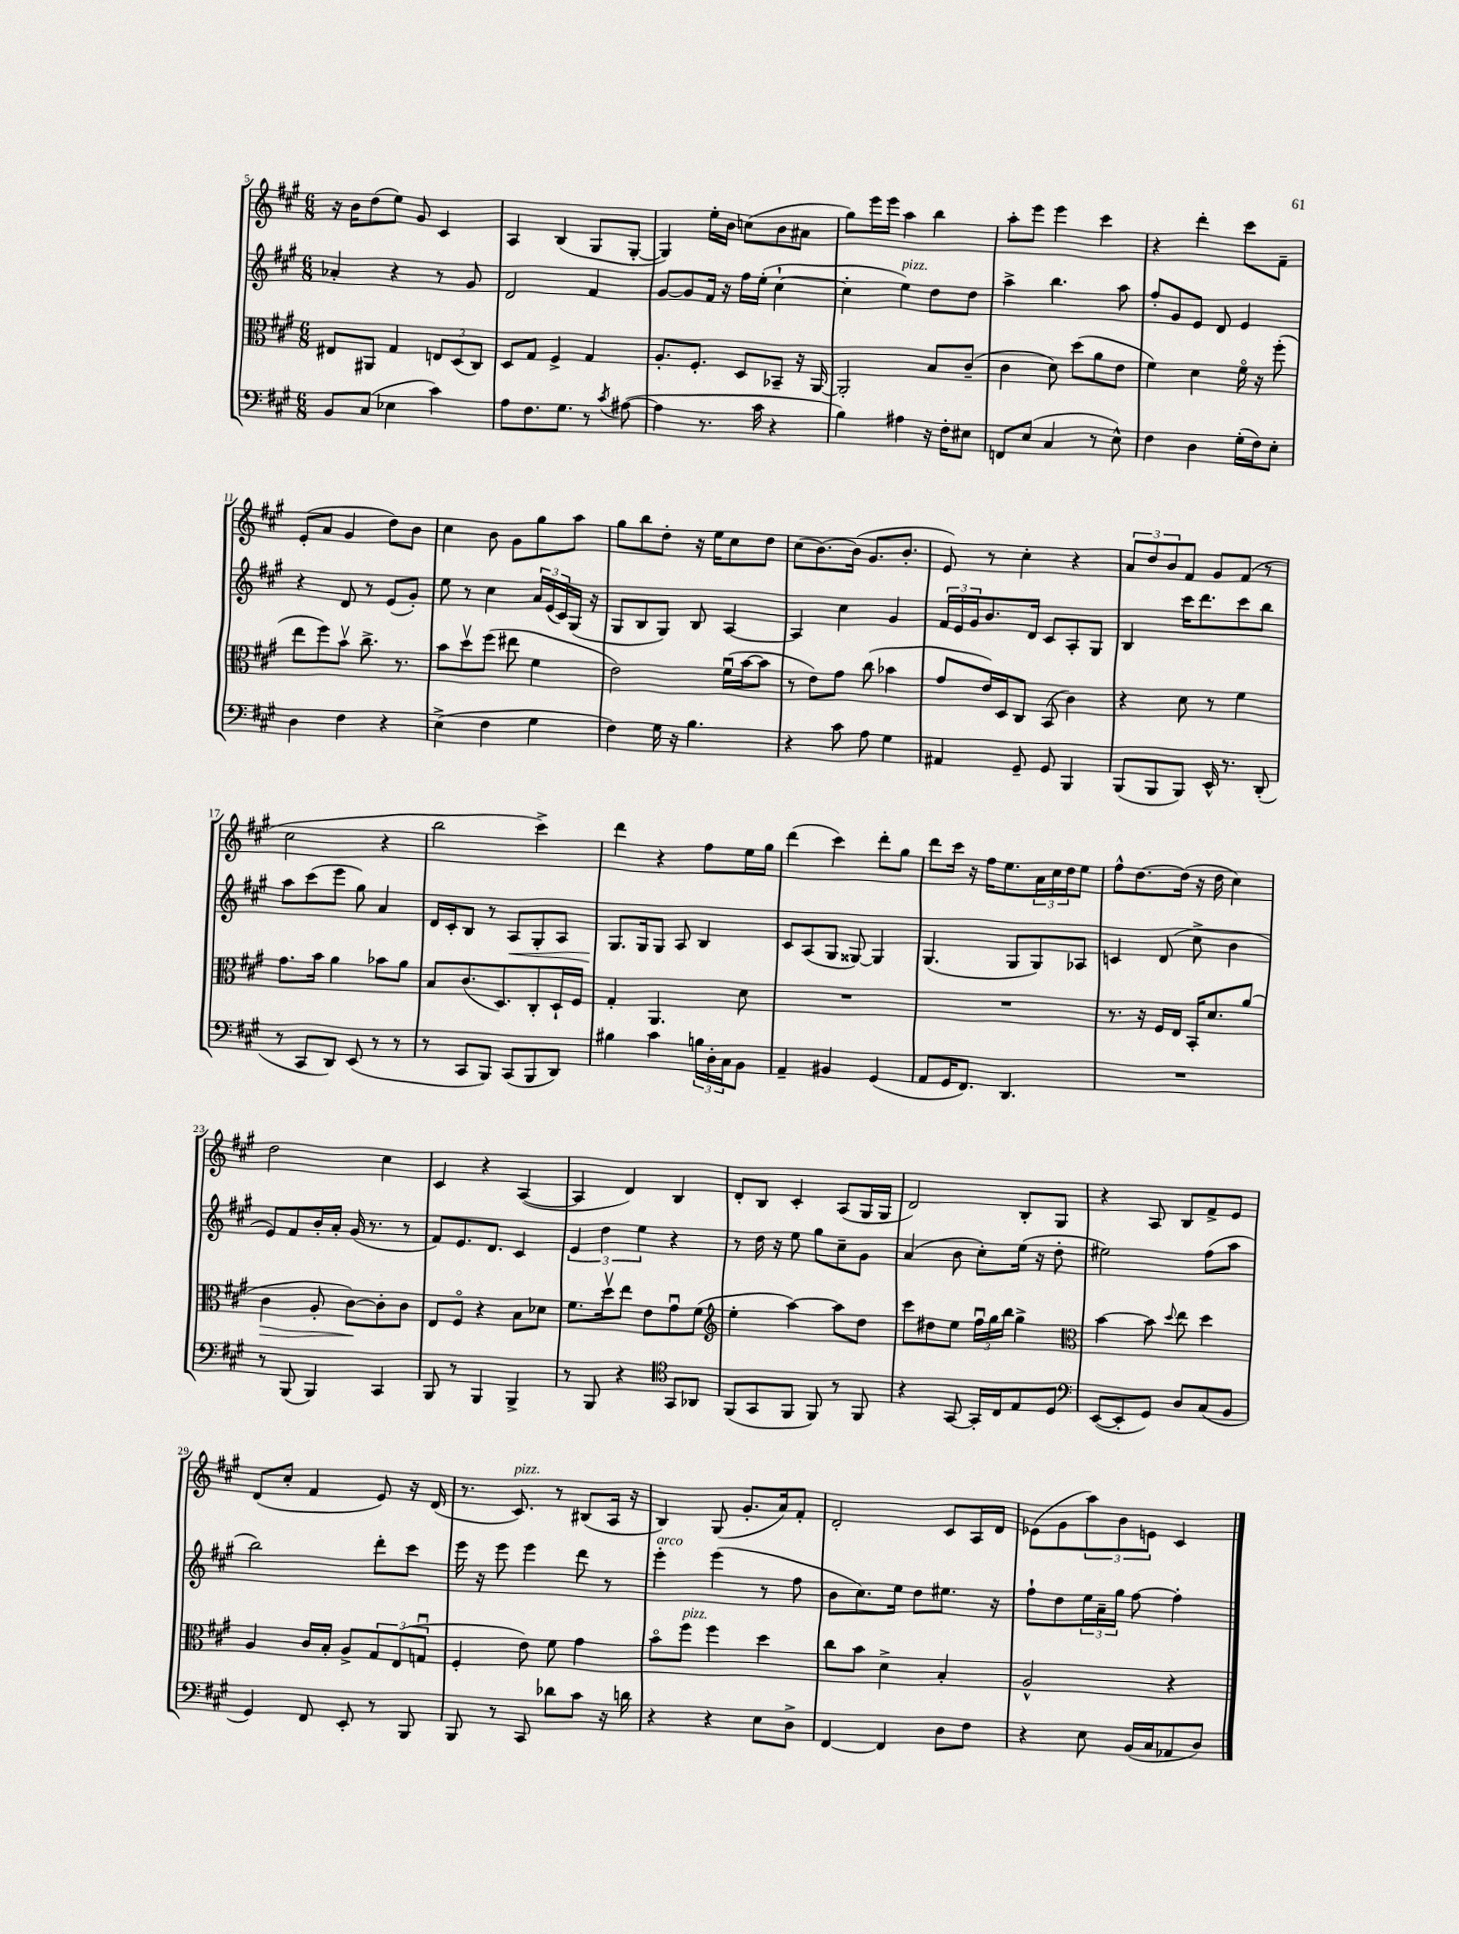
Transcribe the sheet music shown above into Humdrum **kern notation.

**kern	**kern	**kern	**kern
*staff4	*staff3	*staff2	*staff1
*clefF4	*clefC3	*clefG2	*clefG2
*k[f#c#g#]	*k[f#c#g#]	*k[f#c#g#]	*k[f#c#g#]
*M6/8	*M6/8	*M6/8	*M6/8
8BB	8E#	4a-'	16r
.	.	.	16b
(8C#	8AA#	.	(8dd
4E-	4G#	4r	8ee)
.	.	.	8g#
4c#)	12E	8r	4c#
.	(12D	.	.
.	.	8g#	.
.	12C#)	.	.
=	=	=	=
8A	8D	2d	4A
8.F#	8G#	.	.
.	4F#^	.	(4B
8.G#	.	.	.
8r	4G#	4f#	8G#
8qc#	.	.	.
([8A#	.	.	[8G#'
=	=	=	=
4A#]	8.A'	[8g#	4G#])
.	.	8g#]	.
.	8.F#'	.	.
8.r	.	16f#	16ee'
.	.	16r	16b
.	8D	16ff#	(8cc
16c#	.	(16ee'	.
4r	8BB-~	[4cc#`	8b
.	16r	.	8a#
.	[16AA	.	.
=	=	=	=
4B)	2AA']	4cc#']	8gg#)
.	.	.	16eee
.	.	.	16eee
4A#	.	4ee)	4aa
16r	8B	8dd	4bb
16F#'	.	.	.
8E#	(8c#~	8dd	.
=	=	=	=
8FF	4c#	4aa^	8aa'
(8E	.	.	8eee
4C#	8d)	4.bb	4eee
.	(8dd	.	.
8r	8a	.	4ccc#
8E^^)	8e	8aa	.
=	=	=	=
4F#	4f#)	8ff#'	4r
.	.	8g#	.
4D	4d	8e	4ddd'
.	.	8d	.
(16G#'	16f#o	4e	8ccc#
16F#)	16r	.	.
8E'	(8ff#'	.	8f#~
=	=	=	=
4D	8ee	4r	(8e'
.	8ff#)	.	8a
4F#	8bv	8d	4g#
.	8.cc#^	8r	.
4r	.	(8e	8dd)
.	8.r	.	.
.	.	8g#')	8b
=	=	=	=
(4E^	8b	8ee	4cc#
.	8ddv	8r	.
4F#	(8ff#	4cc#	8b
.	8ee#	.	8g#
4G#	4f#	24a	8gg#
.	.	(24e	.
.	.	24c#)	.
.	.	(16G#	8aa
.	.	16r	.
=	=	=	=
4F#)	2e)	8G#	8gg#
.	.	8B	8bb
16G#	.	8G#)	8dd'
16r	.	.	.
4.B	.	8B	16r
.	.	.	16ee
.	(16f#u	[4A	8cc#
.	[16b	.	.
.	8b]	.	8dd
=	=	=	=
4r	8r	4A]	(8cc#
.	8e)	.	[8.b)
8c#	8g#	4cc#	.
.	.	.	(16b]
8A	(8cc#	.	8.g#
4G#	4b-	4g#	.
.	.	.	8.b'
=	=	=	=
4AA#	8g#	24f#	8e)
.	.	24e	.
.	.	24g#	.
.	16e)	8.b	8r
.	16D	.	.
8GG#~	8C#	.	4cc#'
.	.	16d	.
8GG#	(8BB	8c#	.
4BBB	4c#)	8A'	4r
.	.	8G#	.
=	=	=	=
(8BBB	4r	4B	12a
.	.	.	12dd
8BBB	.	.	.
.	.	.	12b
8BBB)	8d	16ccc#	8f#
.	.	8.ddd	.
16EE^^	8r	.	8g#
8.r	.	.	.
.	4f#	8ccc#	(8f#
(8DD'	.	8bb	8r
=	=	=	=
8r	8.g#	8aa	2cc#
8CC#	.	(8ccc#	.
.	16b	.	.
8DD)	4a	8eee	.
(8EE	.	8gg#)	.
8r	8b-	4a	4r
8r	8a	.	.
=	=	=	=
8r	8B	16d	2bb
.	.	16c#'	.
8CC#	(8.c#	8B	.
8BBB)	.	8r	.
.	8.D)	.	.
(8CC#	.	8A	.
8BBB	8C#'	8G#'	4ccc#^)
8DD)	16D`	8A	.
.	16F#	.	.
=	=	=	=
4B#	4G#'	8.G#	4ddd
.	.	16G#	.
4c#	4.AA	8G#	4r
.	.	8A	.
24B	.	4B	8ff#
24D'	.	.	.
24C#	.	.	.
8BB	8d	.	16ee
.	.	.	16gg#
=	=	=	=
4AA~	2.r	8c#	(4ddd
.	.	(8A	.
4BB#	.	8G#	4ccc#)
.	.	[8G##)	.
(4GG#	.	4G##]	8ddd'
.	.	.	8gg#
=	=	=	=
8AA	2.r	(4.G#	8ddd
16GG#	.	.	16ccc#
8.FF#)	.	.	16r
.	.	.	16ff#
.	.	.	8.ee
4.DD	.	8G#	.
.	.	8G#)	24a
.	.	.	24cc#
.	.	.	24dd
.	.	8A-	8ee
=	=	=	=
2.r	8.r	4c	8ff#^^
.	.	.	[8.dd
.	16r	.	.
.	16F#	(8d	.
.	16E	.	(16dd]
.	16BB'	8cc#^	16r
.	8.d	.	16dd
.	.	4b	4cc#)
.	(8a	.	.
=	=	=	=
8r	4c#	8e)	2dd
(8BBB	.	8f#	.
4BBB)	8A'	16b'	.
.	.	16a'	.
.	[8c#)	(16g#	.
.	.	8.r	.
4CC#	8c#']	.	4cc#
.	8c#	8r	.
=	=	=	=
8BBB	8E	8f#)	4c#
8r	8F#o	8.e	.
4BBB	4r	.	4r
.	.	8.d	.
4BBB^	8B	4c#	([4A
.	8d-	.	.
=	=	=	=
8r	8.f#	6e	4A]
8BBB	.	.	.
.	.	6dd	.
.	16ddv	.	.
4r	8ee	.	4d)
.	.	6ee	.
.	8e	.	.
*clefC4	*	*	*
8GG#	8g#u	4r	4B
8AA-	(8f#	.	.
=	=	=	=
*	*clefG2	*	*
(8FF#	4ee'	8r	8d'
8GG#	.	16dd	8B
.	.	16r	.
8FF#	[4aa)	8ee	4c#'
8FF#)	.	8gg#	.
8r	8aa]	8cc#~	(8A
8FF#	8dd	8g#	16G#
.	.	.	16G#
=	=	=	=
4r	8ccc#	(4a	2d)
.	8dd#	.	.
[8GG#	8ee	8b	.
16GG#']	24ff#u	8cc#')	.
.	24gg#	.	.
16C#	.	.	.
.	24bb	.	.
8E	4gg#^	(16ee	8B'
.	.	16r	.
8D	.	8dd'	8G#
=	=	=	=
*clefF4	*clefC3	*	*
([8EE	[4b	2ee#)	4r
8EE']	.	.	.
8GG#)	8b]	.	8A
.	8qqdd	.	.
8D	8ee	.	8B
(8C#	4dd	(8ff#	8f#^
8BB	.	8aa	8e
=	=	=	=
4GG#)	4A	2bb)	(8d
.	.	.	8cc#'
8FF#	16c#	.	4f#
.	16B'	.	.
8EE'	8A^	.	.
8r	12G#	8ddd'	8e)
.	(12E	.	.
8BBB	.	8ccc#	16r
.	12Gu	.	.
.	.	.	(16d
=	=	=	=
8BBB	4F#'	16eee	8.r
.	.	16r	.
8r	.	8eee	.
.	.	.	8.c#)
8CC#	8e)	4eee	.
8d-	8f#	.	8r
8c#	4g#	8ddd	(8B#
16r	.	8r	16A
16d	.	.	16r
=	=	=	=
4r	8bo	4eee'	4B)
.	8ff#	.	.
4r	4ff#	(4eee	(8G#
.	.	.	8.g#'
8E	4dd	8r	.
.	.	.	16a)
8D^	.	8ff#	8f#'
=	=	=	=
[4FF#	8cc#	8b	2d'
.	8b	8.cc#)	.
4FF#]	4d^	.	.
.	.	16ee	.
.	.	8dd	.
8D	4B'	8.ee#	8c#
8F#	.	.	16A
.	.	16r	16d
=	=	=	=
4r	2A^^	8ff#`	(8e-
.	.	8dd	8g#
8E	.	24ee	12aa)
.	.	24a~	.
.	.	24gg#	12b
(16BB	.	[8ff#	.
.	.	.	12e
16C#	.	.	.
8AA-	4r	4ff#']	4c#
8D)	.	.	.
==	==	==	==
*-	*-	*-	*-
